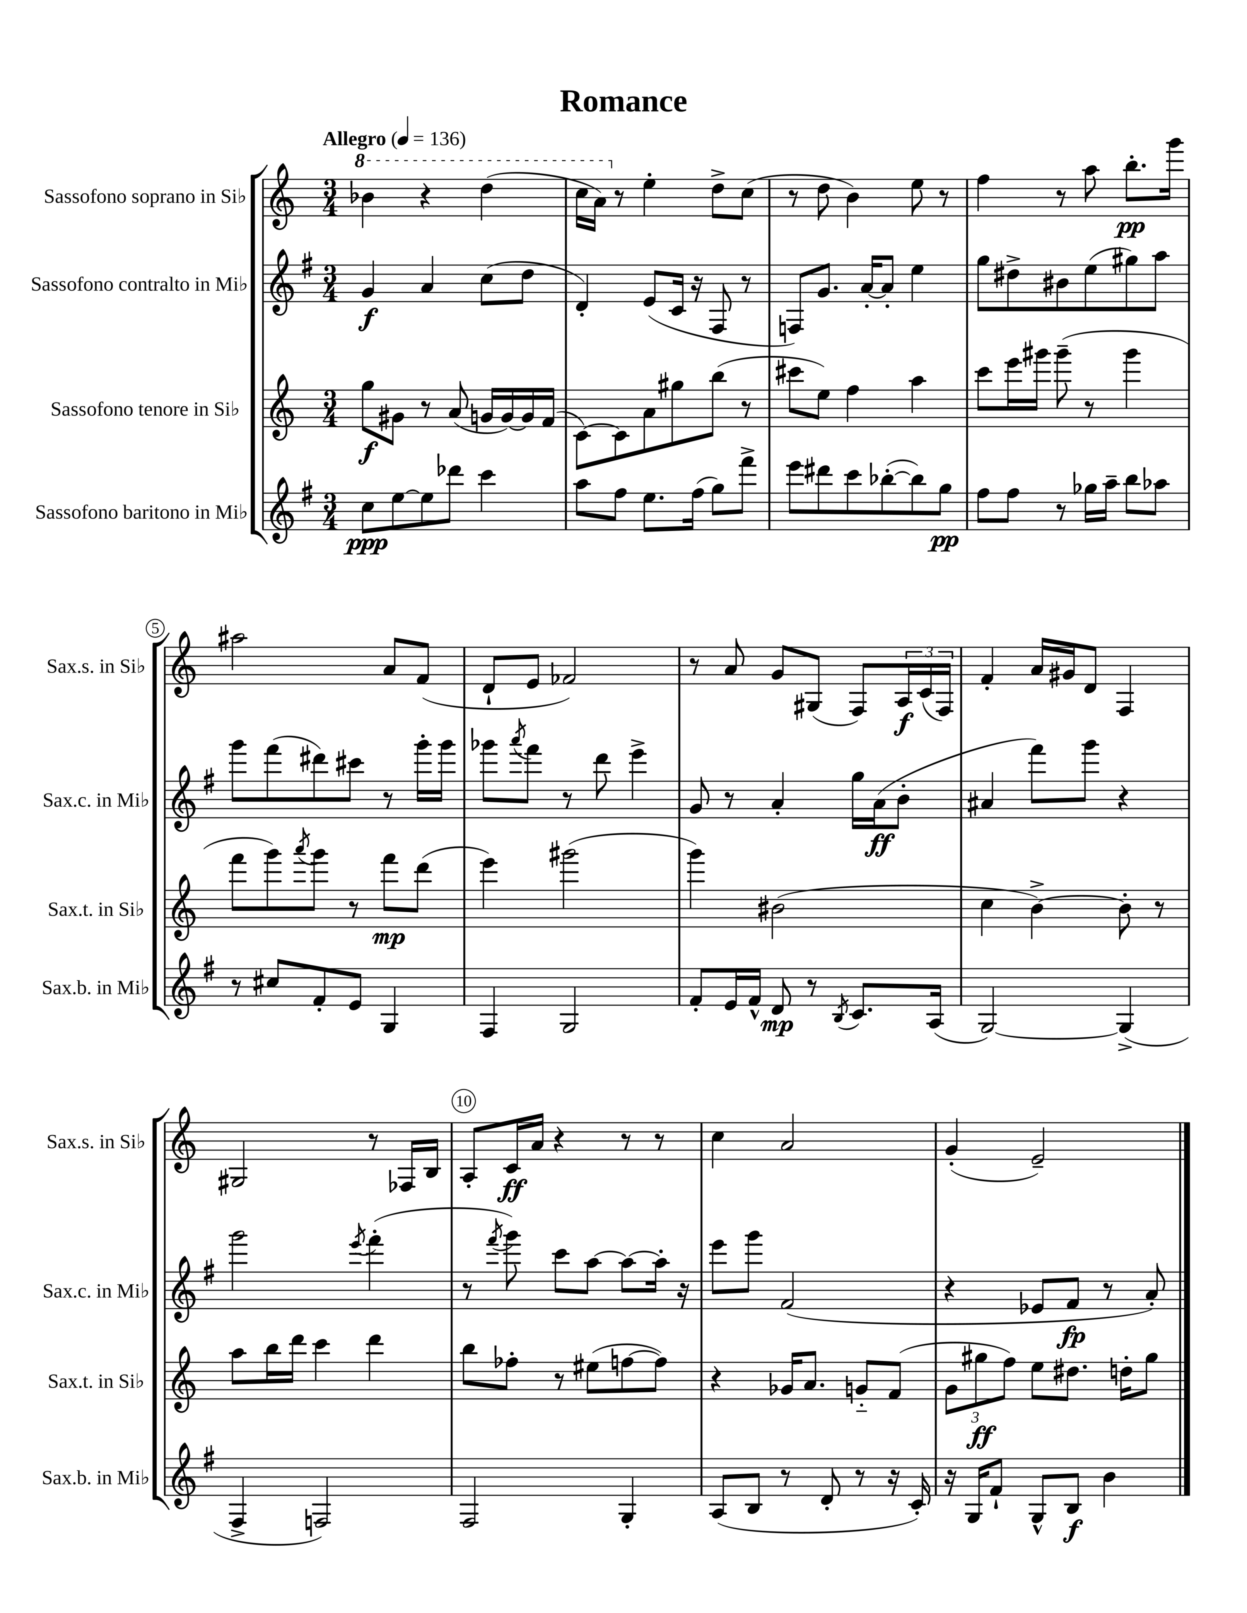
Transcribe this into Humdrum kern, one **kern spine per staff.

**kern	**dynam	**kern	**dynam	**kern	**dynam	**kern	**dynam
*part4	*part4	*part3	*part3	*part2	*part2	*part1	*part1
*staff4	*staff4	*staff3	*staff3	*staff2	*staff2	*staff1	*staff1
*I"Sassofono baritono in Mi♭	*	*I"Sassofono tenore in Si♭	*	*I"Sassofono contralto in Mi♭	*	*I"Sassofono soprano in Si♭	*
*I'Sax.b. in Mi♭	*	*I'Sax.t. in Si♭	*	*I'Sax.c. in Mi♭	*	*I'Sax.s. in Si♭	*
*clefG2	*	*clefG2	*	*clefG2	*	*clefG2	*
*k[f#]	*	*k[]	*	*k[f#]	*	*k[]	*
*M3/4	*	*M3/4	*	*M3/4	*	*M3/4	*
*MM136	*	*MM136	*	*MM136	*	*MM136	*
*	*	*	*	*	*	*8va	*
=1	=1	=1	=1	=1	=1	=1	=1
!	!	!	!	!	!	!LO:TX:a:B:t=Allegro	!
8cc\L	ppp	8gg\L	f	4g/	f	4bb-X\	.
[8ee\	.	8g#X\J	.	.	.	.	.
8ee\]	.	8r	.	4a/	.	4r	.
8ddd-X\J	.	(8a/	.	.	.	.	.
4ccc\	.	16gn/LL	.	(8cc\L	.	(4ddd\	.
.	.	[16g/)	.	.	.	.	.
.	.	16g/]	.	8dd\J	.	.	.
.	.	(16f/JJ	.	.	.	.	.
=2	=2	=2	=2	=2	=2	=2	=2
8aa\L	.	[8c\L)	.	4d'/)	.	16ccc\LL	.
.	.	.	.	.	.	16aa\JJ)	.
*	*	*	*	*	*	*X8va	*
8ff#\J	.	8c\]	.	.	.	8r	.
8.ee\L	.	8a\	.	(8e/L	.	4ee'\	.
.	.	8gg#X\	.	16c/Jk	.	.	.
(16ff#\Jk	.	.	.	16r	.	.	.
8gg\L)	.	(8bb\J	.	8F#/	.	8dd^\L	.
8fff#^\J	.	8r	.	8r	.	(8cc\J	.
=3	=3	=3	=3	=3	=3	=3	=3
8eee\L	.	8ccc#X\L	.	8Fn/L)	.	8r	.
8ddd#X\	.	8ee\J)	.	8.g/J	.	8dd\	.
8ccc\	.	4ff\	.	.	.	4b\)	.
.	.	.	.	[16a'/KL	.	.	.
([8bb-X'\	.	.	.	8a'/J]	.	.	.
8bb-\])	.	4aa\	.	4ee\	.	8ee\	.
8gg\J	pp	.	.	.	.	8r	.
=4	=4	=4	=4	=4	=4	=4	=4
8ff#\L	.	8ccc\L	.	8gg\L	.	4ff\	.
8ff#\J	.	16eee\L	.	8dd#X^\	.	.	.
.	.	16ggg#X\JJ	.	.	.	.	.
8r	.	(8ggg#~\	.	8b#X\	.	8r	.
16gg-X\LL	.	8r	.	(8ee\	.	8aa\	.
16aa~\JJ	.	.	.	.	.	.	.
8bb\L	.	4ggg#\	.	8gg#X\)	.	8.bb'\L	pp
8aa-X\J	.	.	.	8aa\J	.	.	.
.	.	.	.	.	.	16ggg\Jk	.
!!LO:LB:g=z
=5	=5	=5	=5	=5	=5	=5	=5
8r	.	8fff\L	.	8ggg\L	.	2aa#X\	.
8cc#X/L	.	8ggg\)	.	(8fff#\	.	.	.
.	.	8qaaa/	.	.	.	.	.
8f#'/	.	8ggg\J	.	8ddd#X\)	.	.	.
8e/J	.	8r	.	8ccc#X\J	.	.	.
4G/	.	8fff\L	mp	8r	.	8a/L	.
.	.	(8ddd\J	.	16ggg'\LL	.	(8f/J	.
.	.	.	.	16ggg\JJ	.	.	.
=6	=6	=6	=6	=6	=6	=6	=6
4F#/	.	4eee\)	.	8ggg-X\L	.	8d`/L	.
.	.	.	.	8qaaa/	.	.	.
.	.	.	.	8fff#\J	.	8e/J	.
2G/	.	(2ggg#X\	.	8r	.	2f-X/)	.
.	.	.	.	8ddd\	.	.	.
.	.	.	.	4eee^\	.	.	.
=7	=7	=7	=7	=7	=7	=7	=7
8f#'/L	.	4ggg\)	.	8g/	.	8r	.
16e/L	.	.	.	8r	.	8a/	.
16f#^^/JJ	.	.	.	.	.	.	.
8d/	mp	(2b#X\	.	4a'/	.	8g/L	.
8r	.	.	.	.	.	(8G#X/J	.
8qB/	.	.	.	.	.	.	.
8.c/L	.	.	.	16gg\LL	.	8F/L)	.
.	.	.	.	(16a\J	ff	.	.
.	.	.	.	8b'\J	.	24A/L	f
.	.	.	.	.	.	(24c/	.
(16A/Jk	.	.	.	.	.	.	.
.	.	.	.	.	.	24F/JJ)	.
=8	=8	=8	=8	=8	=8	=8	=8
[2G/)	.	4cc\	.	4a#X/	.	4f'/	.
.	.	[4b^\)	.	8fff#\L)	.	16a/LL	.
.	.	.	.	.	.	16g#X/J	.
.	.	.	.	8ggg\J	.	8d/J	.
(4G^/]	.	8b'\]	.	4r	.	4F/	.
.	.	8r	.	.	.	.	.
!!LO:LB:g=z
=9	=9	=9	=9	=9	=9	=9	=9
4F#^/	.	8aa\L	.	2ggg\	.	2G#X/	.
.	.	16bb\L	.	.	.	.	.
.	.	16ddd\JJ	.	.	.	.	.
2Fn/)	.	4ccc\	.	.	.	.	.
.	.	.	.	8qeee/	.	.	.
.	.	4ddd\	.	(4fff#'\	.	8r	.
.	.	.	.	.	.	16F-X/LL	.
.	.	.	.	.	.	16B/JJ	.
=10	=10	=10	=10	=10	=10	=10	=10
2F#/	.	8bb\L	.	8r	.	8A'/L	.
.	.	.	.	8qfff#/	.	.	.
.	.	8ff-X'\J	.	8ggg\)	.	16c/L	ff
.	.	.	.	.	.	16a/JJ	.
.	.	8r	.	8ccc\L	.	4r	.
.	.	(8ee#X\L	.	[8aa\J	.	.	.
4G'/	.	[8ffn\	.	8aa\L_	.	8r	.
.	.	8ff\J])	.	16aa'\Jk]	.	8r	.
.	.	.	.	16r	.	.	.
=11	=11	=11	=11	=11	=11	=11	=11
(8A/L	.	4r	.	8eee\L	.	4cc\	.
8B/J	.	.	.	8ggg\J	.	.	.
8r	.	16g-X/KL	.	(2f#/	.	2a/	.
.	.	8.a/J	.	.	.	.	.
8d'/	.	.	.	.	.	.	.
8r	.	8gn/L	.	.	.	.	.
16r	.	(8f/J	.	.	.	.	.
16c'/)	.	.	.	.	.	.	.
=12	=12	=12	=12	=12	=12	=12	=12
16r	.	12g\L	.	4r	.	(4g'/	.
16G/KL	.	.	.	.	.	.	.
.	.	12gg#X\	ff	.	.	.	.
8f#`/J	.	.	.	.	.	.	.
.	.	12ff\J)	.	.	.	.	.
8G^^/L	.	8ee\L	.	8e-X/L	.	2e~/)	.
8B/J	f	8.dd#X\J	.	8f#/J	fp	.	.
4b\	.	.	.	8r	.	.	.
.	.	16ddn'\KL	.	.	.	.	.
.	.	8gg#\J	.	8a'/)	.	.	.
==	==	==	==	==	==	==	==
*-	*-	*-	*-	*-	*-	*-	*-
